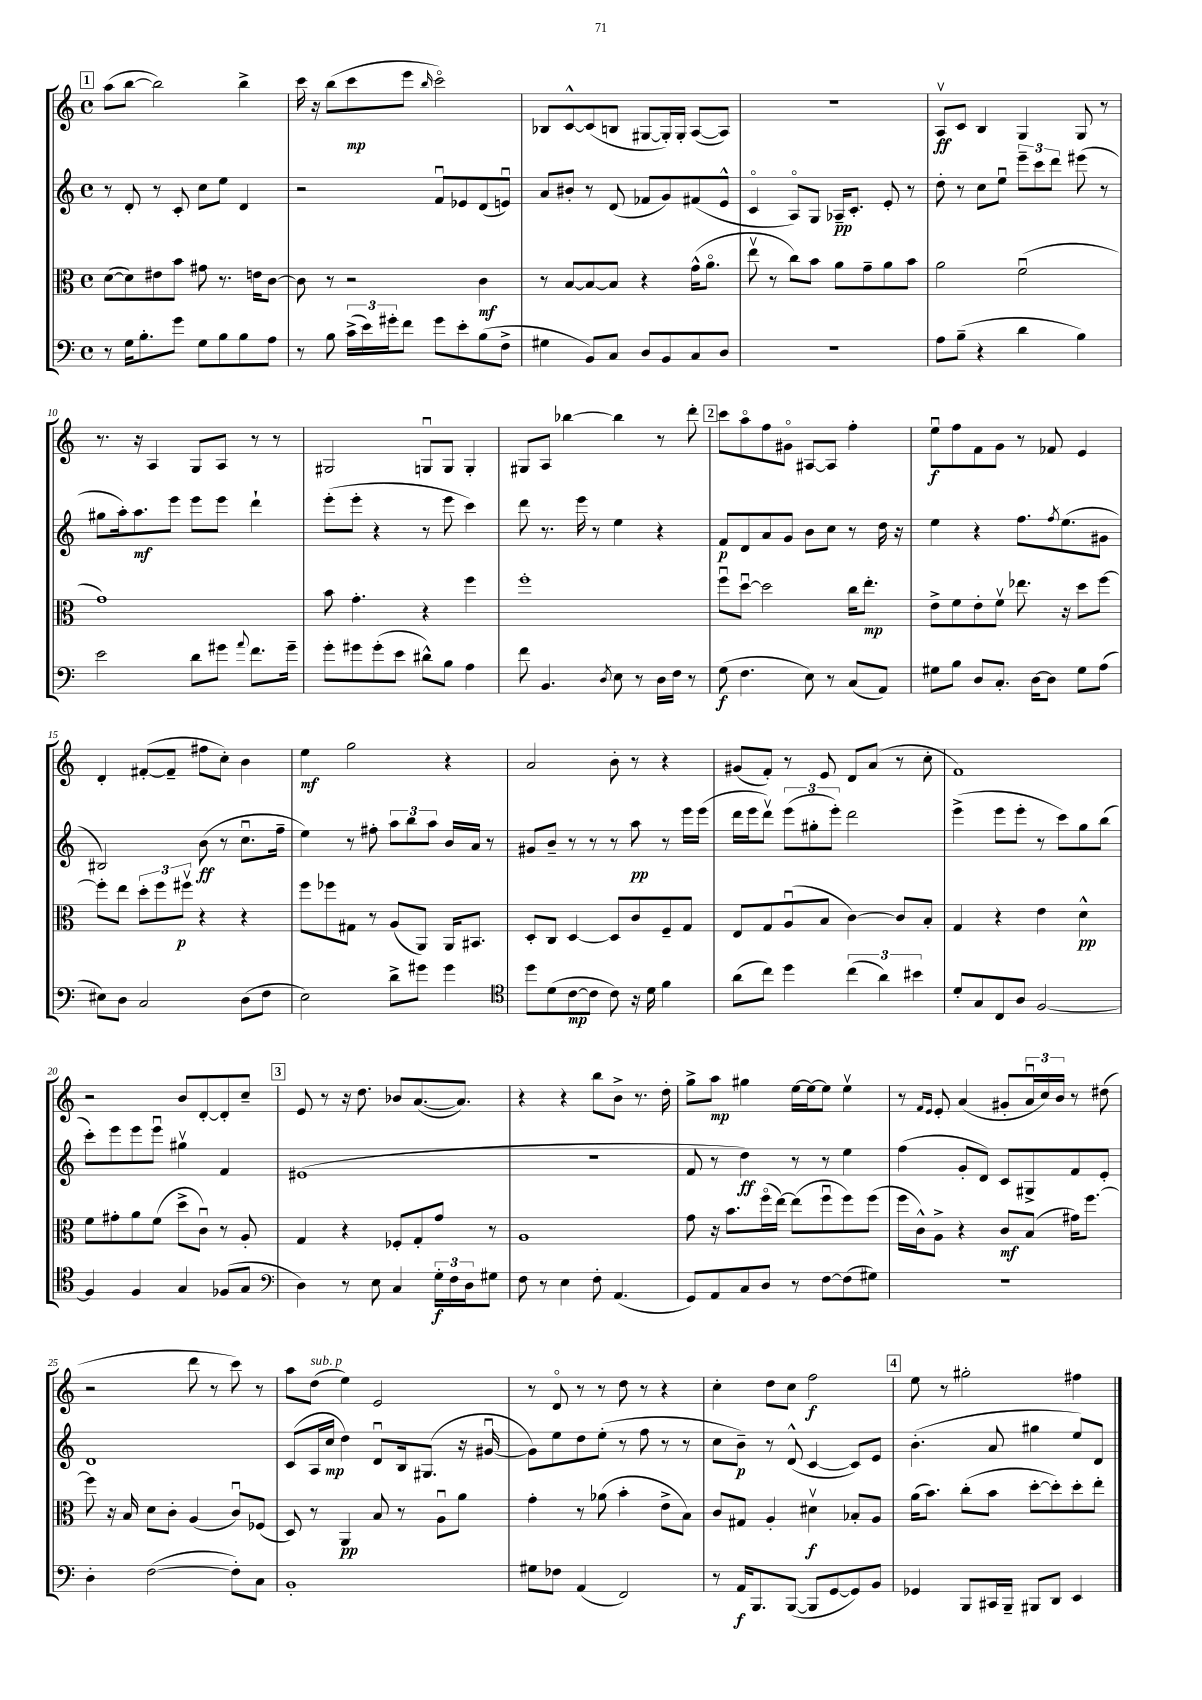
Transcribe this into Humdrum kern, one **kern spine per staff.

**kern	**kern	**kern	**kern
*staff4	*staff3	*staff2	*staff1
*clefF4	*clefC3	*clefG2	*clefG2
*k[]	*k[]	*k[]	*k[]
*M4/4	*M4/4	*M4/4	*M4/4
*met(c)	*met(c)	*met(c)	*met(c)
8r	([8d	8r	(8aa
16G	8d])	8d'	[8bb
8.B'	.	.	.
.	8e#	8r	2bb])
8g	8b	8c'	.
8G	8g#	8cc	.
8B	8.r	8ee	.
8B	.	4d	4bb^
.	16e	.	.
8A	[8c	.	.
=	=	=	=
8r	8c]	2r	16ccc
.	.	.	16r
8B	8r	.	(8bb
(24c^	2r	.	8ccc
24e)	.	.	.
24g#'	.	.	.
8f	.	.	8eee
.	.	.	16qqbb
8g#	.	8fu	2ccco)
8e'	.	8e-	.
(8B	4c	(8d	.
8F^	.	8eu)	.
=	=	=	=
4G#	8r	8a	8B-
.	[8B	8b#'	[8c^^
8BB)	8B_	8r	(8c]
8C	8B]	(8d	8B
8D	4r	8f-	[8G#
8BB	.	8g)	16G#'])
.	.	.	16G#'
8C	(16g^^	(8f#	([8A
.	8.ao	.	.
8D	.	8e^^	8A])
=	=	=	=
1r	8eev	4co	1r
.	8r	.	.
.	8cc)	8Ao)	.
.	8b	8G	.
.	8a	16A-~	.
.	.	8.c'	.
.	8g~	.	.
.	8a	8e'	.
.	8b	8r	.
=	=	=	=
8A	2a	8dd'	8Av
(8B~	.	8r	8c
4r	.	8cc	4B
.	.	8eeu	.
4d	(2fu	12eee~	4G
.	.	12ccc	.
.	.	12ddd	.
4B)	.	(8eee#	8G
.	.	8r	8r
=	=	=	=
2e	1g)	8gg#	8.r
.	.	16aa')	.
.	.	8.aa	16r
.	.	.	4A
.	.	8eee	.
8d	.	8eee	8G
8g#	.	8eee	8A
8qqa	.	.	.
8.f	.	4ddd`	8r
.	.	.	8r
16g#~	.	.	.
=	=	=	=
8g'	8b	(8eee'	2G#
8g#	4.g'	8eee'	.
(8g#'	.	4r	.
8e	.	.	.
8d#^^)	4r	8r	8Gu
8B	.	8eee	8G
4A	4ff	4ccc)	4G'
=	=	=	=
8f	1ff'	8ddd	8G#
4.BB	.	8.r	8A
.	.	.	[4bb-
.	.	16eee	.
.	.	8r	.
8qD	.	.	.
8E	.	4ee	4bb-]
8r	.	.	.
16D	.	4r	8r
16F	.	.	.
8r	.	.	8ddd'
=	=	=	=
(8G	8ffu	8f	8ccc
4.F	[8ddu	8d	8aao
.	2dd]	8a	8ff
.	.	8g	8g#o
8E)	.	8b	[8A#
8r	.	8cc	8A#]
(8C	16cc	8r	4ff'
.	8.ee'	.	.
8AA)	.	16dd	.
.	.	16r	.
=	=	=	=
8G#	8e^	4ee	8eeu
8B	8f	.	8ff
8D	8e'	4r	8f
8.C'	8fv	.	8g
.	8.ee-	8.ff	8r
[16D	.	.	.
8D]	.	.	8f-
.	.	8qff	.
.	16r	(8.ee	.
8G#	8dd	.	4e
(8A	[8ff	8g#	.
=	=	=	=
8E#)	8ff']	2B#)	4d'
8D	8ee	.	.
2C	12dd'	.	([8f#'
.	12ff	.	.
.	.	.	8f#~]
.	12ff#v	.	.
.	4r	(8b	8ff#
.	.	8r	8cc')
(8D	4r	8.ccu	4b
8F	.	.	.
.	.	16ff~	.
=	=	=	=
2E)	8ff	4ee)	4ee
.	8ff-	.	.
.	8G#	8r	2gg
.	8r	8ff#'	.
8d^	(8A	12aa	.
.	.	12bb	.
8g#	8AA)	.	.
.	.	12aa	.
4g#	16AA	16b	4r
.	8.BB#	16a	.
.	.	8r	.
=	=	=	=
*clefC4	*	*	*
8dd	8D'	8g#	2a
(8d	8C	8b~	.
[8c	[4D	8r	.
8c]	.	8r	.
8c)	8D]	8r	8b'
16r	8c	8aa	8r
16d	.	.	.
4f	8F~	8r	4r
.	8G	16eee	.
.	.	(16eee	.
=	=	=	=
(8a	8E	16ddd	(8g#
.	.	16eee	.
8cc)	8G	8dddv)	8f')
4dd	(8Au	(12eee	8r
.	.	12gg#'	.
.	8B	.	8e
.	.	12eee')	.
(6cc	[4c)	2ddd	8d
.	.	.	(8a
6a)	.	.	.
.	8c]	.	8r
6b#	.	.	.
.	8B'	.	8cc'
=	=	=	=
8d'	4G	(4eee^	1f)
8G	.	.	.
8C	4r	8eee	.
8A	.	8eee'	.
[2F	4e	8r	.
.	.	8ccc)	.
.	4d^^	8gg	.
.	.	(8bb	.
=	=	=	=
4F]	8f	8ccc')	2r
.	8g#'	8eee	.
4F	8a	8eee	.
.	(8f	8eeeu	.
4G	8dd^	4gg#v	8b
.	8cu)	.	[8d'
(8F-	8r	4f	8d']
8G	8A'	.	8cc~
=	=	=	=
*clefF4	*	*	*
4D)	4G	(1e#	8e
.	.	.	8r
8r	4r	.	16r
.	.	.	8.dd
8E	.	.	.
4C	8F-'	.	8b-
.	8G'	.	([8.a
24G'	8g	.	.
24F	.	.	.
.	.	.	8.a])
24D	.	.	.
8G#	8r	.	.
=	=	=	=
8F	1A	1r	4r
8r	.	.	.
4E	.	.	4r
8F'	.	.	8bb
(4.AA	.	.	8b^
.	.	.	8.r
.	.	.	16dd'
=	=	=	=
8GG)	8g	8f	8gg^
8AA	16r	8r	8aa
.	8.b	.	.
8C	.	4dd)	4gg#
8D	(16ffo	.	.
.	[16ee)	.	.
8r	(8ee]	8r	[16ee
.	.	.	16ee_
[8F	8ffu	8r	8ee]
(8F]	8ff)	4ee	4eev
8G#)	(8ff	.	.
=	=	=	=
1r	16ff	(4ff	8r
.	16c^^)	.	.
.	.	.	16qqf
.	.	.	16qqe
.	8A^	.	8e'
.	4r	8g'	(4a
.	.	8d)	.
.	8c	8c	8g#'
.	(8B	8G#^	24au
.	.	.	24cc)
.	.	.	24b
.	16g#)	8f	8r
.	[8.ff	.	.
.	.	8e'	(8dd#
=	=	=	=
4D'	8ff]	1d	2r
.	16r	.	.
.	16B	.	.
([2F	8d	.	.
.	8c'	.	.
.	(4A	.	8ddd
.	.	.	8r
8F'])	8cu)	.	8ccc)
8C	(8F-	.	8r
=	=	=	=
1BB'	8D)	(8c	8aa
.	8r	16A	(8dd
.	.	16cc	.
.	4AA	4dd)	4ee)
.	8B	8du	2e
.	8r	16B	.
.	.	(8.G#	.
.	8Au	.	.
.	8a	16r	.
.	.	[16g#u	.
=	=	=	=
8G#	4g'	8g#])	8r
8F-	.	8ee	8do
(4AA	8r	8dd	8r
.	(8a-	(8ee'	8r
2FF)	4b'	8r	8dd
.	.	8ff	8r
.	8e^	8r	4r
.	8B)	8r	.
=	=	=	=
8r	8c	8cc	4cc'
16AA	8G#	8b~)	.
8.BBB	.	.	.
.	4A'	8r	8dd
([8BBB	.	(8d^^	8cc
8BBB]	4d#v	[4c	2ff
[8GG	.	.	.
8GG])	8B-'	8c])	.
8BB	8A	8e	.
=	=	=	=
4GG-	(16a	(4.b'	8ee
.	8.b)	.	.
.	.	.	8r
8BBB	(8cc'	.	2gg#'
16CC#	8b	8a	.
16BBB~	.	.	.
8BBB#	[8dd'	4gg#	.
8DD	8dd'])	.	.
4EE	8dd'	8ee)	4ff#
.	8ee'	8d	.
==	==	==	==
*-	*-	*-	*-
